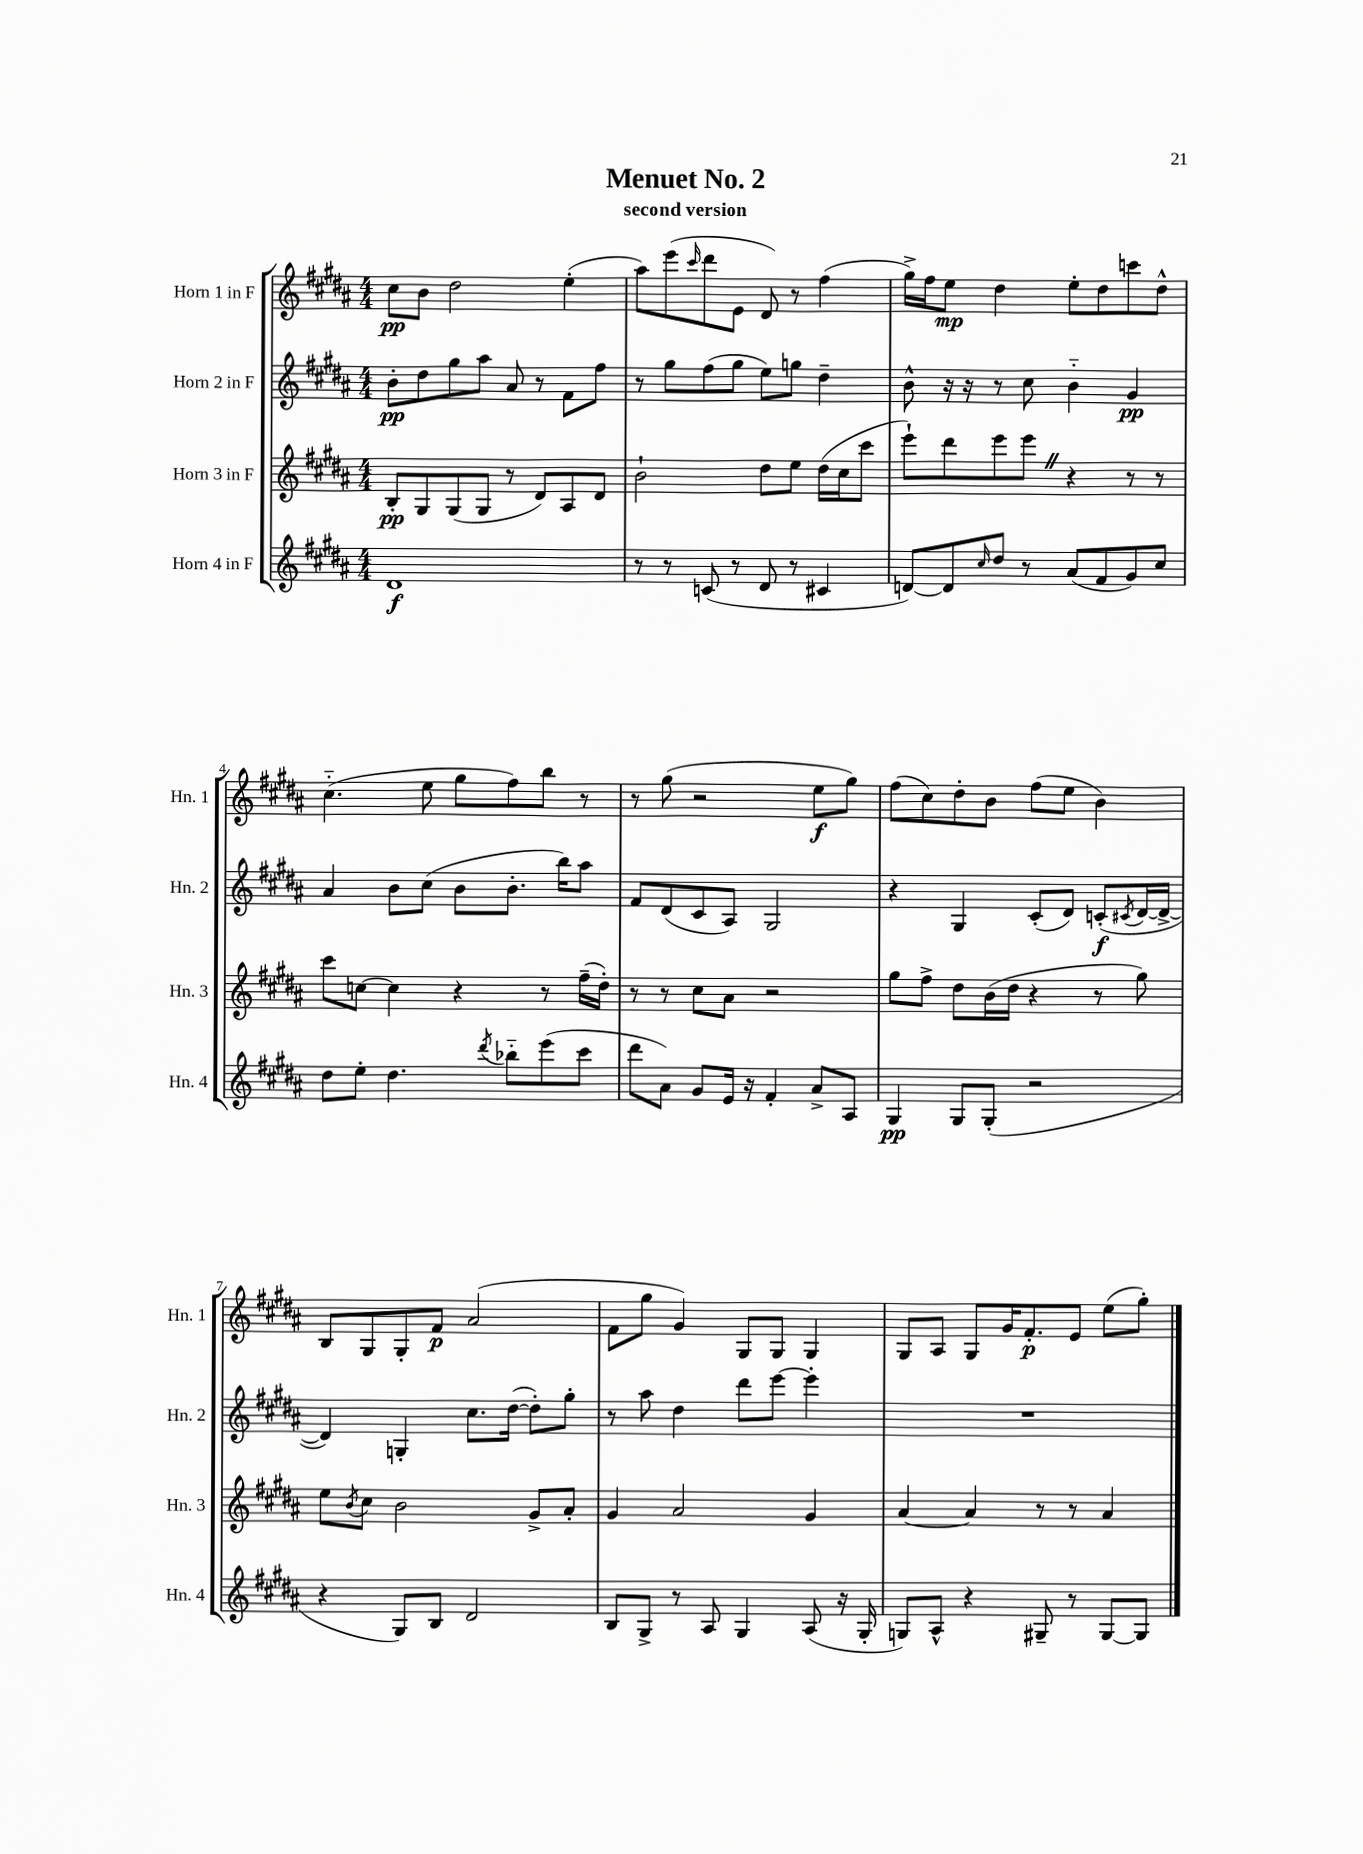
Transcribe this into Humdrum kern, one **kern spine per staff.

**kern	**dynam	**kern	**dynam	**kern	**dynam	**kern	**dynam
*part4	*part4	*part3	*part3	*part2	*part2	*part1	*part1
*staff4	*staff4	*staff3	*staff3	*staff2	*staff2	*staff1	*staff1
*I"Horn 4 in F	*	*I"Horn 3 in F	*	*I"Horn 2 in F	*	*I"Horn 1 in F	*
*I'Hn. 4	*	*I'Hn. 3	*	*I'Hn. 2	*	*I'Hn. 1	*
*clefG2	*	*clefG2	*	*clefG2	*	*clefG2	*
*k[f#c#g#d#a#]	*	*k[f#c#g#d#a#]	*	*k[f#c#g#d#a#]	*	*k[f#c#g#d#a#]	*
*M4/4	*	*M4/4	*	*M4/4	*	*M4/4	*
=1	=1	=1	=1	=1	=1	=1	=1
1d#	f	8B'/L	pp	8b'\L	pp	8cc#\L	pp
.	.	8G#/	.	8dd#\	.	8b\J	.
.	.	(8G#/	.	8gg#\	.	2dd#\	.
.	.	8G#/J	.	8aa#\J	.	.	.
.	.	8r	.	8a#/	.	.	.
.	.	8d#/L)	.	8r	.	.	.
.	.	8A#/	.	8f#\L	.	(4ee'\	.
.	.	8d#/J	.	8ff#\J	.	.	.
=2	=2	=2	=2	=2	=2	=2	=2
8r	.	2b`\	.	8r	.	8aa#\L)	.
8r	.	.	.	8gg#\L	.	(8eee\	.
.	.	.	.	.	.	16qqccc#/	.
(8cn/	.	.	.	(8ff#\	.	8ddd#\	.
8r	.	.	.	8gg#\J	.	8e\J	.
8d#/	.	8dd#\L	.	8ee\L)	.	8d#/)	.
8r	.	8ee\J	.	8ggn\J	.	8r	.
4c#X/	.	(16dd#\LL	.	4dd#~\	.	(4ff#\	.
.	.	16cc#\J	.	.	.	.	.
.	.	8ccc#\J	.	.	.	.	.
=3	=3	=3	=3	=3	=3	=3	=3
[8dn/L)	.	8eee`\L)	.	8b^^\	.	16gg#^\LL)	.
.	.	.	.	.	.	16ff#\J	.
8d/]	.	8ddd#\	.	16r	.	8ee\J	mp
.	.	.	.	16r	.	.	.
16qqcc#/	.	.	.	.	.	.	.
8dd#/J	.	8eee\	.	8r	.	4dd#\	.
8r	.	8eeeZ\J	.	8cc#\	.	.	.
(8a#/L	.	4r	.	4b\	.	8ee'\L	.
8f#/	.	.	.	.	.	8dd#\	.
8g#/)	.	8r	.	4g#/	pp	8cccn\	.
8cc#/J	.	8r	.	.	.	8dd#^^\J	.
!!LO:LB:g=z
=4	=4	=4	=4	=4	=4	=4	=4
8dd#\L	.	8ccc#\L	.	4a#/	.	(4.cc#\	.
8ee'\J	.	[8ccn\J	.	.	.	.	.
4.dd#\	.	4cc\]	.	8b\L	.	.	.
.	.	.	.	(8cc#\J	.	8ee\	.
.	.	4r	.	8b\L	.	8gg#\L	.
8qddd#/	.	.	.	.	.	.	.
8bb-X\L	.	.	.	8.b'\J	.	8ff#\)	.
(8eee\	.	8r	.	.	.	8bb\J	.
.	.	.	.	16bb\KL)	.	.	.
8ccc#\J	.	(16ff#~\LL	.	8aa#\J	.	8r	.
.	.	16dd#'\JJ)	.	.	.	.	.
=5	=5	=5	=5	=5	=5	=5	=5
8ddd#\L	.	8r	.	8f#/L	.	8r	.
8a#\J)	.	8r	.	(8d#/	.	(8gg#\	.
8g#/L	.	8cc#\L	.	8c#/	.	2r	.
16e/Jk	.	8a#\J	.	8A#/J)	.	.	.
16r	.	.	.	.	.	.	.
4f#'/	.	2r	.	2G#/	.	.	.
8a#^/L	.	.	.	.	.	8ee\L	f
8A#/J	.	.	.	.	.	8gg#\J)	.
=6	=6	=6	=6	=6	=6	=6	=6
4G#/	pp	8gg#\L	.	4r	.	(8ff#\L	.
.	.	8ff#^\J	.	.	.	8cc#\)	.
8G#/L	.	8dd#\L	.	4G#/	.	8dd#'\	.
(8G#'/J	.	(16b\L	.	.	.	8b\J	.
.	.	16dd#\JJ	.	.	.	.	.
2r	.	4r	.	(8c#'/L	.	(8ff#\L	.
.	.	.	.	8d#/J)	.	8ee\J	.
.	.	8r	.	(8cn'/L	f	4b\)	.
.	.	.	.	8qc#X/	.	.	.
.	.	8gg#\)	.	[16d#/L	.	.	.
.	.	.	.	16d#^/JJ_	.	.	.
!!LO:LB:g=z
=7	=7	=7	=7	=7	=7	=7	=7
4r	.	8ee\L	.	4d#/])	.	8B/L	.
.	.	8qb/	.	.	.	.	.
.	.	8cc#\J	.	.	.	8G#/	.
8G#/L)	.	2b\	.	4Gn'/	.	8G#'/	.
8B/J	.	.	.	.	.	8f#/J	p
2d#/	.	.	.	8.cc#\L	.	(2a#/	.
.	.	.	.	([16dd#\Jk	.	.	.
.	.	8g#^/L	.	8dd#'\L])	.	.	.
.	.	8a#'/J	.	8gg#'\J	.	.	.
=8	=8	=8	=8	=8	=8	=8	=8
8B/L	.	4g#/	.	8r	.	8f#\L	.
8G#^/J	.	.	.	8aa#\	.	8gg#\J	.
8r	.	2a#/	.	4dd#\	.	4g#/)	.
8A#/	.	.	.	.	.	.	.
4G#/	.	.	.	8ddd#\L	.	8G#/L	.
.	.	.	.	[8eee\J	.	8G#/J	.
(8A#/	.	4g#/	.	4eee'\]	.	4G#/	.
16r	.	.	.	.	.	.	.
16G#'/	.	.	.	.	.	.	.
=9	=9	=9	=9	=9	=9	=9	=9
8Gn/L)	.	[4a#/	.	1r	.	8G#/L	.
8A#^^/J	.	.	.	.	.	8A#/J	.
4r	.	4a#/]	.	.	.	8G#/L	.
.	.	.	.	.	.	16g#/K	.
.	.	.	.	.	.	8.f#'/	p
8G#X~/	.	8r	.	.	.	.	.
8r	.	8r	.	.	.	8e/J	.
[8G#/L	.	4a#/	.	.	.	(8ee\L	.
8G#/J]	.	.	.	.	.	8gg#'\J)	.
==	==	==	==	==	==	==	==
*-	*-	*-	*-	*-	*-	*-	*-
